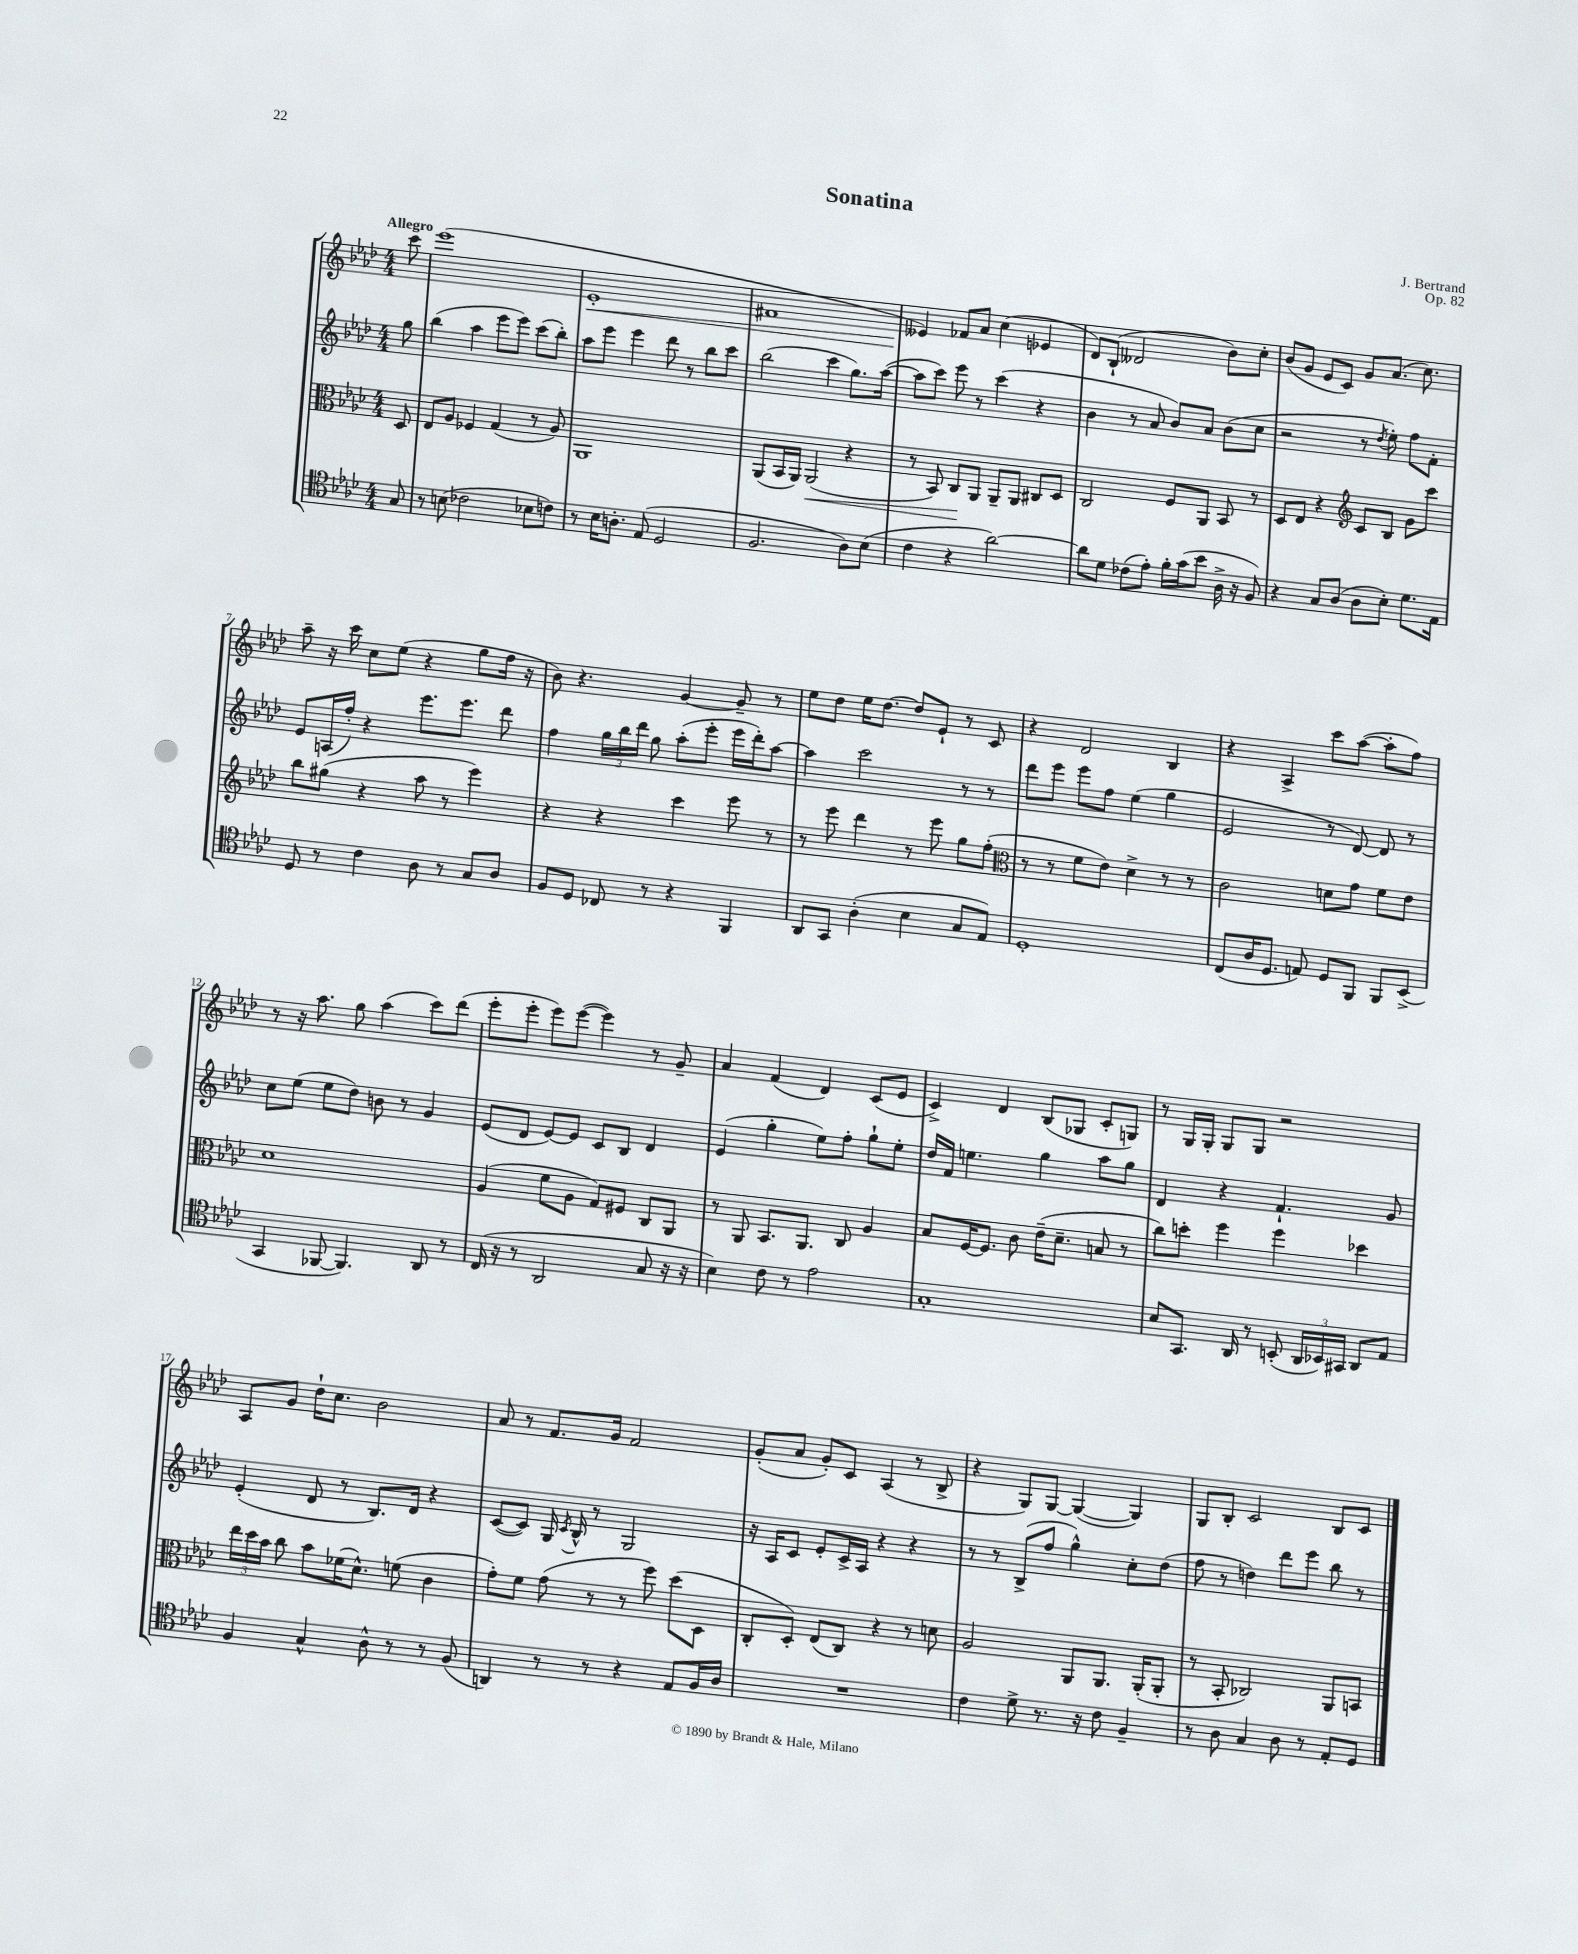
\header { title = "Sonatina" composer = "J. Bertrand" opus = "Op. 82" }
<<
\new StaffGroup <<
\new Staff = "s0" {
    \clef treble \key aes \major \numericTimeSignature \time 4/4 \partial 8 \tempo "Allegro"
    \autoBeamOff c'''8 |
    ees'''1( |
    ees'1-.\< |
    fis'1 |
    eeses'4\!) fes'8[ aes'8] c''4( ees'4 |
    des'8[) bes8]-!( deses'2 bes'8[) c''8]-. |
    bes'8[( g'8] ees'8[ c'8]) g'8[ aes'8.]( c''8.) |
    aes''8-- r16 c'''16 c''8[ ees''8]( r4 g''8[ f''16] r16 |
    bes'8) r4. g'4~ g'8-- r8 |
    ees''8[ des''8] ees''16[ des''8.]~ des''8[ ees'8]-! r8 c'8 |
    r4 des'2 bes4 |
    r4 aes4-> c'''8[ aes''8]~( aes''8[-. f''8]) |
    r8 r16 aes''8. g''8 aes''4( c'''8[) des'''8]( |
    ees'''8[-. ees'''8]-. ees'''8[) ees'''8]~( ees'''4) r8 g'8-- |
    aes'4 f'4( des'4) c'8[( ees'8] |
    c'4->) des'4 bes8[( ges8] c'8[-. g8]) |
    r8 g16[ g16]-. g8[ g8] r2 |
    aes8[ g'8] des''16[-! c''8.] bes'2 |
    aes'8 r8 f'8.[ g'16] f'2 |
    g'8[-.( aes'8] g'8[-.) c'8] aes4( r8 bes8-> |
    r4 g8[) g8]~ g4~( g4) |
    g8[ bes8]-. c'2 bes8[ c'8] \bar "|." |
}
\new Staff = "s1" {
    \clef treble \key aes \major \numericTimeSignature \time 4/4 \partial 8
    \autoBeamOff g''8 |
    bes''4( aes''4 ees'''8[ ees'''8]) c'''8[( bes''8]-.) |
    aes''8[ ees'''8] ees'''4 des'''8 r8 bes''8[ c'''8] |
    bes''2( c'''4 g''8.[) aes''16]~( |
    aes''8[ c'''8]) ees'''8 r8 c'''4( r4 |
    bes'4 r8 aes'8 bes'8[) aes'8] bes'8[( c''8] |
    r2 r8 \acciaccatura { des''8 } ees''8-.) f''8[ f'8]-. |
    ees'8[ a16( f''16]-.) r4 ees'''8.[ ees'''8.] des'''8 |
    f''4 \tuplet 3/2 { g''16[ bes''16 des'''16] } g''8 aes''8[-.( ees'''8]-. ees'''16[ des'''16-.) aes''8]~ |
    aes''4 c'''2 r8 r8 |
    des'''8[ ees'''8] ees'''8[ f''8] ees''4( g''4 |
    ees'2 r8 des'8~) des'8 r8 |
    c''8[ ees''8]( ees''8[ des''8]) b'8 r8 g'4 |
    ees'8[( des'8] ees'8[~) ees'8] c'8[ bes8] des'4 |
    ees'4( g''4-. ees''8[) f''8]-. g''8[-! ees''8]-. |
    des''16[ f'16] e''4. g''4 aes''8[ g''8] |
    des'4 r4 f'4.-! g'8 |
    ees'4-.( des'8 r8 bes8.[) des'16] r4 |
    c'8[~( c'8]) g16 \acciaccatura { c'8 } bes16-^ r8 g2 |
    r16 aes16[ c'8] ees'8[-. c'16-> aes16] r4 r4 |
    r8 r8 bes8[->( f''8] g''4-^) c''8[-. des''8]( |
    f''8 r8 d''4) des'''8[ ees'''8] bes''8 r8 \bar "|." |
}
\new Staff = "s2" {
    \clef alto \key aes \major \numericTimeSignature \time 4/4 \partial 8
    \autoBeamOff des8 |
    ees8[ aes8] fes4 g4( r8 aes8) |
    aes,1 |
    aes,8[( bes,16 aes,16]) aes,2\<( r4 |
    r8 bes,8) c8[\! aes,8] aes,8[-- aes,8] cis8[ des8] |
    c2 f8[ aes,8] bes,8 r8 |
    des8[ ees8] r4 \clef treble c'8[ bes8] g'8[ c'''8] |
    bes''8[ gis''8]( r4 aes''8 r8 ees'''4) |
    r4 r4 c'''4 ees'''8 r8 |
    r8 ees'''8 des'''4 r8 ees'''8 g''8[ f''8]-.( |
    \clef alto r8 r8 f'8[ ees'8]) des'4-> r8 r8 |
    c'2 d'8[ g'8] f'8[ ees'8] |
    des'1 |
    aes4( f'8[ aes8] g8[) fis8] c8[ aes,8] |
    r8 aes,8 bes,8.[ aes,8.] c8 aes4 |
    bes8[ f16~ f8.] c'8 ees'16[--( des'8.]-- b8 r8 |
    c''8[) d''8]-. f''4 f''4 des''4 |
    \tuplet 3/2 { ees''16[ des''16 bes'16] } c''8 bes'8[ fes'16( des'8.]-^) f'8( c'4 |
    g'8[-.) f'8] g'8( r8 r8 f''8) des''8[( des8] |
    c8[-. des8]-.) ees8[( c8]) r4 r8 d'8 |
    aes2 aes,8[ aes,8.] aes,16[-.( aes,8]-. |
    r8 bes,8-. ces2) aes,8[ b,8] \bar "|." |
}
\new Staff = "s3" {
    \clef tenor \key aes \major \numericTimeSignature \time 4/4 \partial 8
    \autoBeamOff g8 |
    r8 b8( ces'2 bes8[ c'8]) |
    r8 bes16[ a8.]-. ees8( des2 |
    f2. aes8[) bes8]( |
    c'4 r4 aes'2~) |
    aes'8[ des'8] ces'8[( ees'8]-.) f'16[-. g'16( bes'8] aes16-> r16 f8) |
    r4 g8[ aes8]( aes8[ bes8]-.) des'8.[ ees16] |
    des8 r8 c'4 aes8 r8 g8[ aes8] |
    f8[ des8] ces8 r8 r4 f,4 |
    aes,8[ g,8] aes4-.( bes4 g8[ ees8]) |
    des1-. |
    c8[( aes16 des8.] e8) des8[ f,8] f,8[ bes,8]->( |
    g,4 fes,8~ fes,4.) aes,8 r8 |
    c16( r16 r8 aes,2 g8 r16 r16 |
    bes4) c'8 r8 ees'2 |
    g1-. |
    bes8[ g,8.] aes,16 r8 b,8-.( \tuplet 3/2 { aes,16[ bes,16) gis,16] } aes,8[ ees8] |
    f4 g4-^ aes8-^ r8 r8 f8( |
    a,4) r8 r8 r4 ees8[ f16 aes16] |
    R1 |
    c'4 des'8-> r8. r16 c'8 f4-- |
    r8 aes8 g4 aes8 r8 ees8[-. des8] \bar "|." |
}
>>
>>
